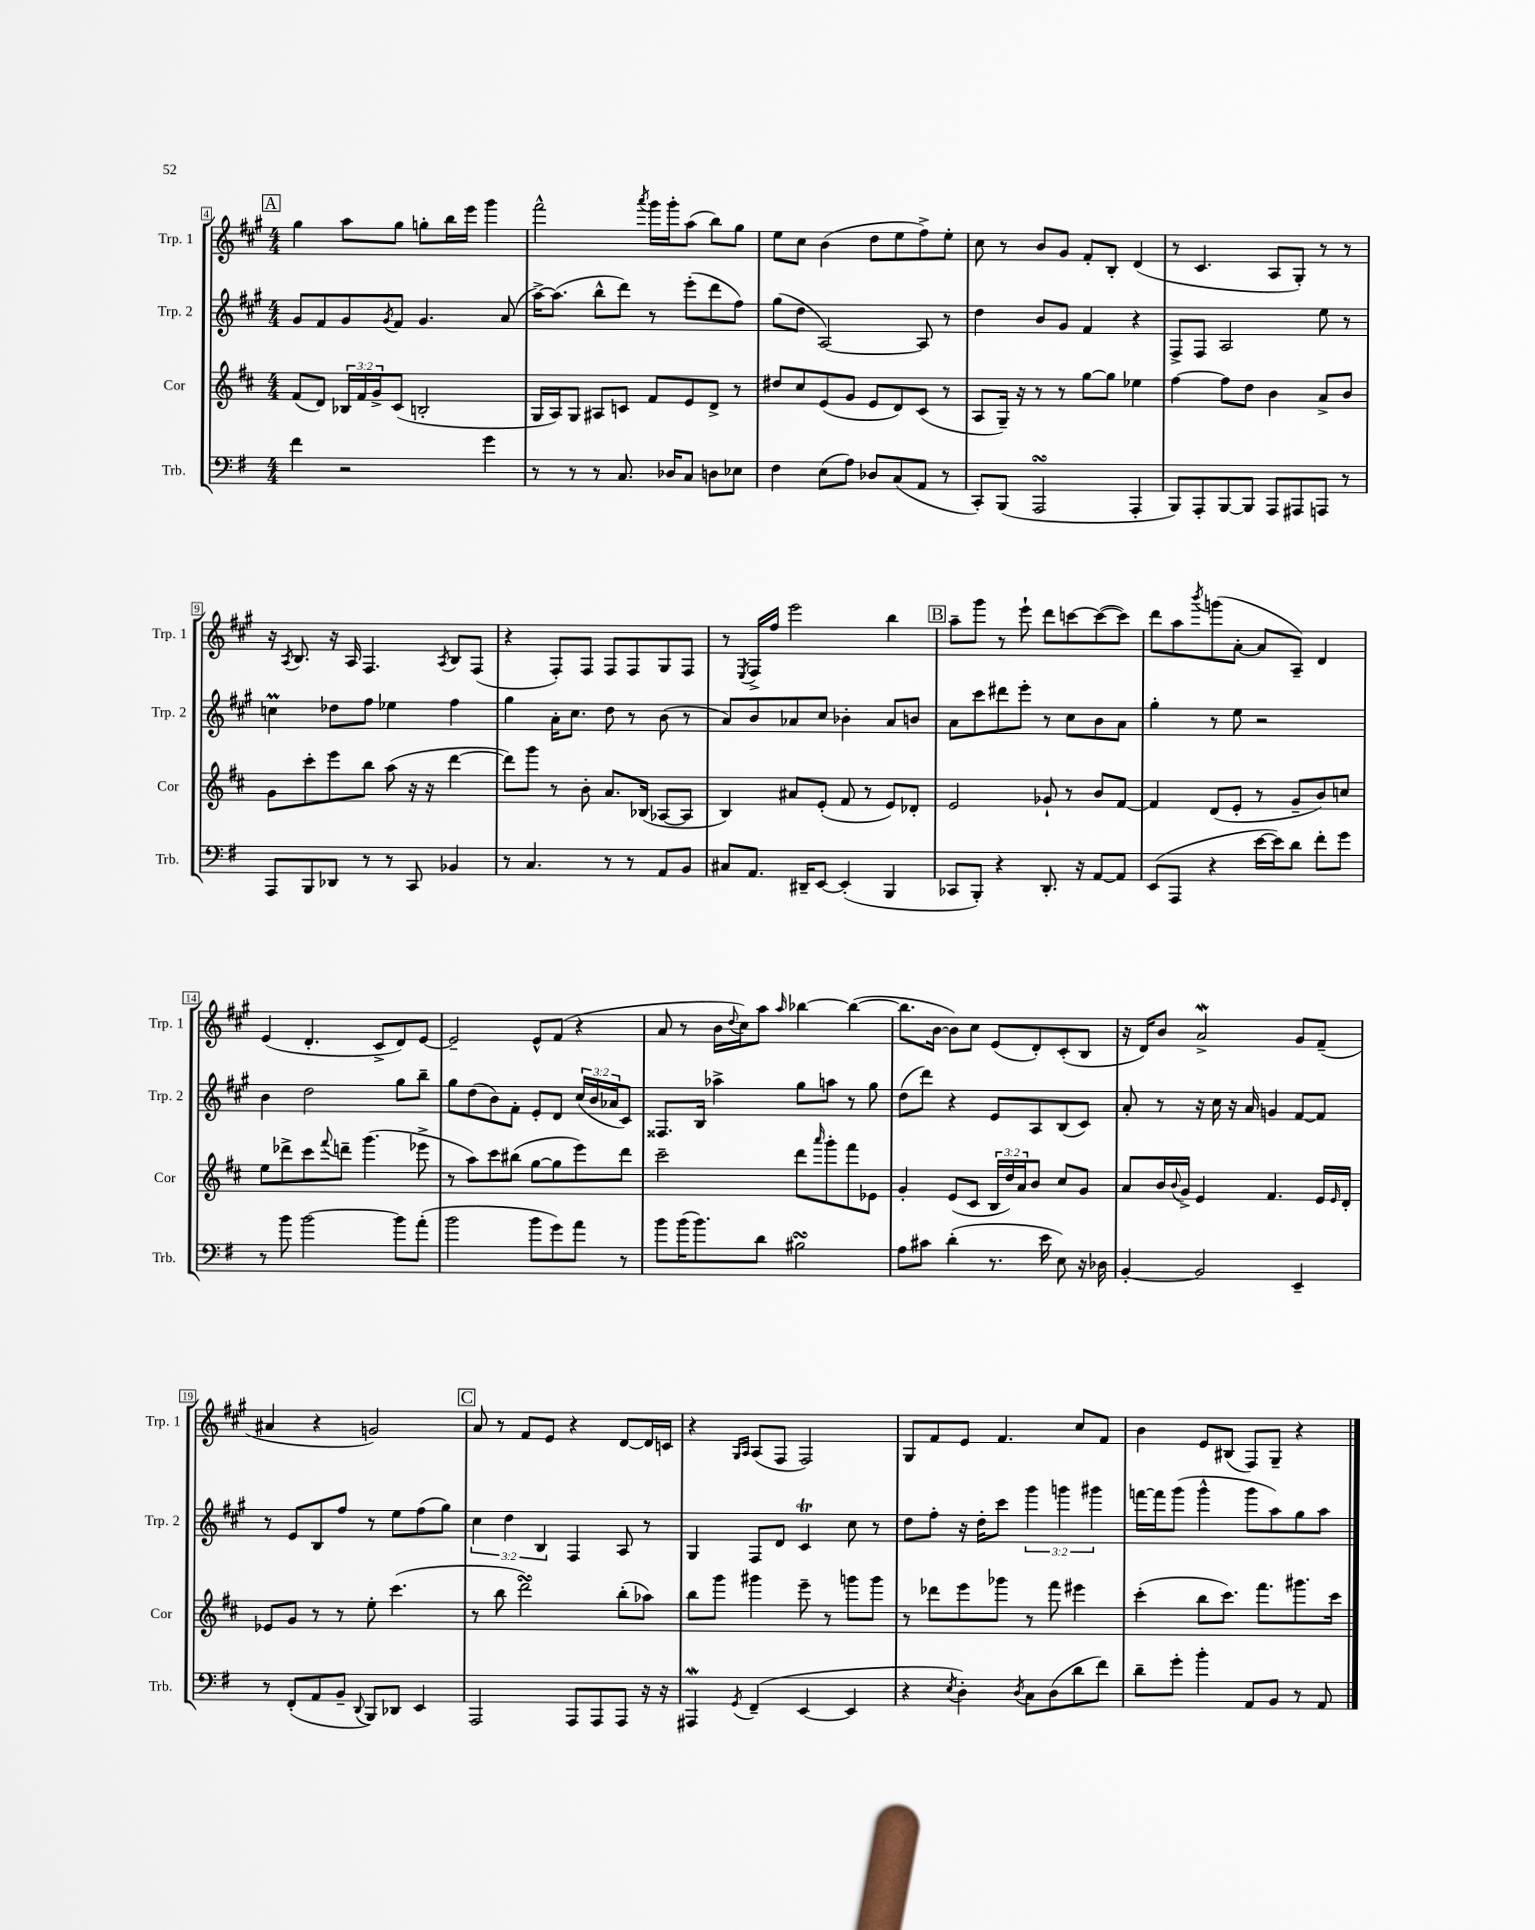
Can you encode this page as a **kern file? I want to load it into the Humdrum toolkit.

**kern	**kern	**kern	**kern
*staff4	*staff3	*staff2	*staff1
*clefF4	*clefG2	*clefG2	*clefG2
*k[f#]	*k[f#c#]	*k[f#c#g#]	*k[f#c#g#]
*M4/4	*M4/4	*M4/4	*M4/4
4f#	(8f#	8g#	4gg#
.	8d)	8f#	.
2r	24B-	8g#	8aa
.	24f#	.	.
.	24g^	.	.
.	.	8qg#	.
.	(8c#	8f#	8gg#
.	2B'	4.g#	8gg'
.	.	.	16bb
.	.	.	16eee
4g	.	.	4ggg#
.	.	(8a	.
=	=	=	=
8r	16G	[16aa^)	2fff#^^
.	16A)	(8.aa]	.
8r	8G	.	.
8r	8A#	8bb^^	.
8.C	8c	8ddd)	.
.	.	.	8qaaa
.	8f#	8r	16ggg#
16D-	.	.	16ggg#'
8C	8e	(8eee'	(8aa
8D	8d^	8ddd	8bb)
8E-	8r	8ff#)	8gg#
=	=	=	=
4F#	8dd#	(8gg#	8ee
.	8cc#	8dd	8cc#
(8E	(8e	[2A)	(4b
8A)	8g	.	.
8D-	8e	.	8dd
(8C	8d)	.	8ee
8AA	(8c#	8A]	8ff#^)
8r	8r	8r	8ee'
=	=	=	=
8CC')	8A	4dd	8cc#
(8BBB	16G~)	.	8r
.	16r	.	.
2AAA	8r	8b	8b
.	8r	8g#	8g#
.	[8gg	4f#	8f#'
.	8gg]	.	8B'
4AAA'	4ee-	4r	(4d
=	=	=	=
8BBB)	[4ff#	8F#^	8r
8AAA'	.	8F#	4.c#
[8BBB	8ff#]	2A	.
8BBB]	8dd	.	.
8AAA	4b	.	8A
8AAA#	.	.	8G#')
8AAA	8a^	8ee	8r
8r	8b	8r	8r
=	=	=	=
8AAA	8g	4cc	16r
.	.	.	8qA
.	.	.	8.B
8BBB	8ccc#'	.	.
8DD-	8eee	8dd-	16r
.	.	.	16A
8r	8bb	8ff#	4.F#
8r	(8aa	4ee-	.
8CC	16r	.	.
.	16r	.	.
.	.	.	8qA
4BB-	[4ddd	4ff#	8B
.	.	.	(8F#
=	=	=	=
8r	8ddd])	4gg#	4r
4.C	8ggg	.	.
.	8r	16a'	8F#')
.	.	8.cc#	.
.	8b'	.	8F#
8r	8.a	8dd	8F#
8r	.	8r	8F#
.	(16B-	.	.
8AA	[8A-	(8b	8G#
8BB	8A-]	8r	8F#
=	=	=	=
8C#	4B)	8a)	8r
.	.	.	8qE
8.AA	.	8b	16F#^
.	.	.	16ff#
.	8a#	8a-	2eee
16DD#~	.	.	.
[8EE	(8e'	8cc#	.
(4EE']	8f#	4b-'	.
.	8r	.	.
4BBB	8e)	8a-	4bb
.	8d-'	8b	.
=	=	=	=
8CC-	2e	8a	8aa~
8BBB')	.	8ccc#	8ggg#
4r	.	8ddd#	8r
.	.	8eee'	8eee`
8.DD'	8g-`	8r	8ddd
.	8r	8cc#	[8ccc
16r	.	.	.
[8AA	8b	8b	(8ccc_
8AA]	[8f#	8a	8ccc])
=	=	=	=
(8EE	4f#]	4gg#'	8ddd
8AAA	.	.	8aa
.	.	.	8qbbb
4r	(8d	8r	(8ggg
.	8e'	8ee	[8a'
[16e	8r	2r	8a]
16e])	.	.	.
8d	8g~	.	8A~)
8f#'	8b)	.	4d
8g	8cc	.	.
=	=	=	=
8r	8ee	4b	(4e
8b	8ddd-^	.	.
[2b	8ccc#	2dd	4.d'
.	8qqfff#	.	.
.	8ddd~	.	.
.	(4.ggg	.	.
.	.	.	8c#^
8b]	.	8gg#	8d)
(8a'	8eee-^	8bb~	[8e
=	=	=	=
2b	8r	8gg#	2e~]
.	8aa)	(8dd	.
.	8ccc#	8b)	.
.	(8bb#	8f#'	.
8b	[8gg	8e'	8e^^
8g)	8gg]	8d	(8f#
8a	8eee)	(24cc#	4r
.	.	24b	.
.	.	24a-	.
8r	8ddd	8c#)	.
=	=	=	=
8b	2ccc#~	8.F##	8a
(16b	.	.	8r
8.b)	.	16B	.
.	.	4aa-^	16b
.	.	.	8qqdd
.	.	.	16cc#)
8d	.	.	8aa
.	.	.	16qqaa
2B#	8ddd	8gg#	[4bb-
.	16qqaaa	.	.
.	8ggg'	8aa	.
.	8fff#	8r	(4bb-_
.	8e-	8gg#	.
=	=	=	=
8A	4g'	(8dd	8.bb-]
8c#	.	8ddd)	.
.	.	.	[16b
(4d'	(8e	4r	8b])
.	8c#	.	8cc#
8.r	24B	8e	(8e
.	24dd)	.	.
.	24a	.	.
.	8b	8A	8d')
16e	.	.	.
8E)	8cc#	(8B	(8c#'
16r	8g	8c#)	8B
16D-	.	.	.
=	=	=	=
[4BB'	8a	8a'	16r
.	.	.	16d)
.	16b	8r	8b
.	8qqb	.	.
.	16g^	.	.
2BB]	4e	16r	2a^
.	.	16cc#	.
.	.	16r	.
.	.	16a	.
.	4.f#	4g	.
4EE~	.	[8f#	8g#
.	16e	8f#]	(8f#~
.	16qqe	.	.
.	16d'	.	.
=	=	=	=
8r	8e-	8r	4a#
(8FF#'	8g	8e	.
8AA	8r	8B	4r
8BB~	8r	8ff#	.
8qqDD	.	.	.
8BBB)	8ee'	8r	2g)
8DD-	(4.ccc#	8ee	.
4EE	.	(8ff#	.
.	.	8gg#)	.
=	=	=	=
2AAA	8r	6cc#	8a
.	8bb	.	8r
.	.	6dd	.
.	2ddd)	.	8f#
.	.	6B	.
.	.	.	8e
8AAA	.	4F#	4r
8AAA	.	.	.
8AAA	(8bb'	8A	[8d
16r	8aa-)	8r	16d]
16r	.	.	16c
=	=	=	=
4AAA#	8bb	4G#	4r
.	8ggg	.	.
.	.	.	16qqG#
8qGG	.	.	16qqA
(4FF#~	4ggg#	8F#	(8A
.	.	8d	8F#
[4EE	8eee~	4c#	2F#)
.	8r	.	.
4EE]	8ggg	8cc#	.
.	8ggg	8r	.
=	=	=	=
4r	8r	8dd	8G#
.	8ddd-	8ff#'	8f#
8qE	.	.	.
4D')	8eee	16r	8e
.	.	16dd'	.
.	8ggg-	8ccc#	4.f#
8qD	.	.	.
8C	8r	6ggg#	.
(8D	8fff#	.	.
.	.	6ggg	.
8d	4eee#	.	8cc#
.	.	6ggg#	.
8f#)	.	.	8f#
=	=	=	=
8d~	(4ccc#'	[16fff	4b
.	.	16fff]	.
8g'	.	(8ggg#	.
4b'	8bb	4ggg#^^	8e
.	8.ccc#)	.	(8B#
8AA	.	8ggg#	8F#)
.	8.fff#	.	.
8BB	.	8aa)	8G#~
8r	8.ggg#	8gg#	4r
8AA	.	8aa	.
.	16ccc#	.	.
==	==	==	==
*-	*-	*-	*-
